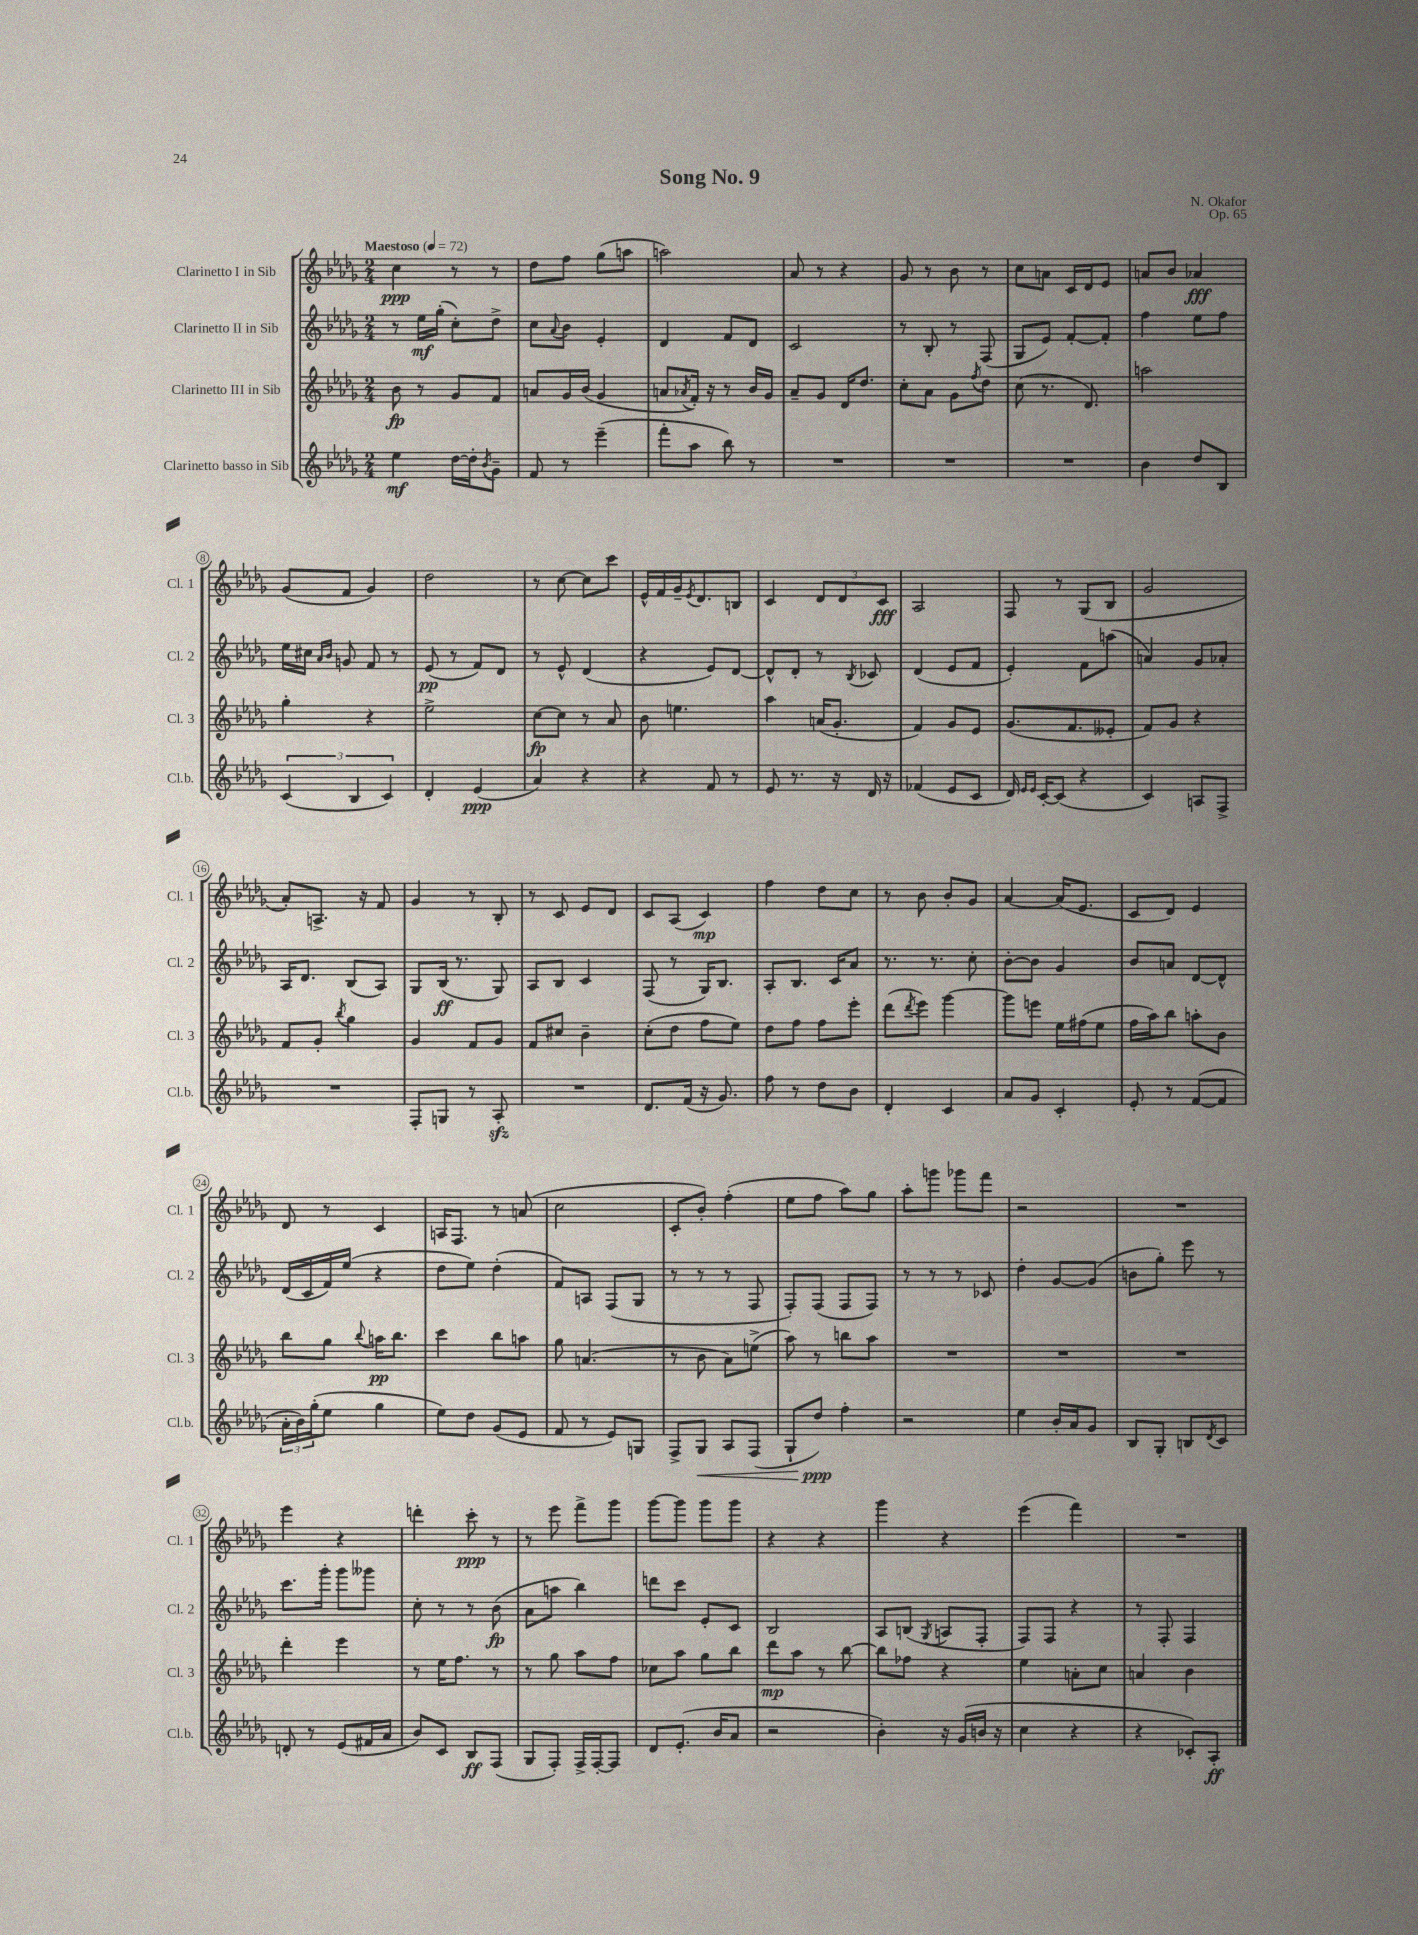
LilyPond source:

\header { title = "Song No. 9" composer = "N. Okafor" opus = "Op. 65" }
<<
\new StaffGroup <<
\new Staff = "s0" \with { instrumentName = "Clarinetto I in Sib" shortInstrumentName = "Cl. 1" } {
    \clef treble \key des \major \numericTimeSignature \time 2/4 \tempo "Maestoso" 4 = 72
    c''4\ppp r8 r8 |
    des''8 f''8 ges''8( a''8 |
    a''2) |
    aes'8 r8 r4 |
    ges'8 r8 bes'8 r8 |
    c''8 a'8 c'16 des'16 ees'8 |
    a'8 bes'8 aes'4\fff |
    ges'8( f'8 ges'4) |
    des''2 |
    r8 c''8~ c''8 c'''8 |
    ees'16-^ f'16 ges'16-- \acciaccatura { ees'8 } des'8. b8 |
    c'4 \tuplet 3/2 { des'8 des'8 c'8\fff } |
    aes2 |
    f8 r8 ges8( bes8 |
    ges'2 |
    aes'8-.) a8.-> r16 f'8 |
    ges'4 r8 bes8-. |
    r8 c'8 ees'8 des'8 |
    c'8 aes8( c'4\mp) |
    f''4 des''8 c''8 |
    r8 bes'8 bes'8-. ges'8 |
    aes'4~ aes'16( ees'8. |
    c'8 des'8) ees'4 |
    des'8 r8 c'4 |
    a16 f8. r8 a'8( |
    c''2 |
    c'8-. bes'8-.) f''4-.( |
    ees''8 f''8 aes''8) ges''8 |
    aes''8-. g'''8 ges'''8 f'''8 |
    r2 |
    R2 |
    ees'''4 r4 |
    d'''4-. c'''8-.\ppp r8 |
    r8 ees'''8 f'''8-> ges'''8 |
    ges'''8~ ges'''8 ges'''8 ges'''8 |
    r4 r4 |
    ges'''4 r4 |
    ees'''4( f'''4) |
    R2 \bar "|." |
}
\new Staff = "s1" \with { instrumentName = "Clarinetto II in Sib" shortInstrumentName = "Cl. 2" } {
    \clef treble \key des \major \numericTimeSignature \time 2/4
    r8 ees''16\mf ges''16-.( c''8-.) des''8-> |
    c''8 \appoggiatura { aes'8 } bes'8 ees'4-. |
    des'4 f'8 des'8 |
    c'2 |
    r8 bes8-. r8 f8( |
    ges8 ees'8) f'8~-. f'8-. |
    f''4 ees''8 f''8 |
    ees''16 cis''16 \grace { aes'16 bes'16 } g'8 f'8 r8 |
    ees'8\pp( r8 f'8) des'8 |
    r8 ees'8-^ des'4( |
    r4 ees'8) des'8~ |
    des'8-^ des'8-. r8 \acciaccatura { bes8 } ces'8 |
    des'4( ees'8 f'8 |
    ees'4-.) f'8 a''8( |
    a'4) ges'8 aes'8-. |
    aes16 des'8. bes8( aes8) |
    ges8 bes16\ff( r8. ges8) |
    aes8 bes8 c'4 |
    f8( r8 ges16) bes8. |
    aes8-. bes8. c'16 aes'8 |
    r8. r8. c''8-. |
    bes'8~-. bes'8 ges'4 |
    bes'8 a'8 des'8~ des'8-^ |
    des'16( c'16 f'16) ees''16( r4 |
    des''8 ees''8) des''4-.( |
    f'8) a8 f8( ges8 |
    r8 r8 r8 f8 |
    f8-.) f8( f8 f8) |
    r8 r8 r8 ces'8 |
    des''4-. ges'8~ ges'8( |
    b'8 ges''8-.) ees'''8 r8 |
    c'''8. ges'''16-. ges'''8 geses'''8 |
    c''8-. r8 r8 bes'8\fp( |
    aes'8 a''8 bes''4) |
    d'''8 c'''8 ees'8-. c'8 |
    bes2 |
    aes8 b8( \acciaccatura { ges8 } a8 f8-. |
    f8) f8 r4 |
    r8 f8-. f4 \bar "|." |
}
\new Staff = "s2" \with { instrumentName = "Clarinetto III in Sib" shortInstrumentName = "Cl. 3" } {
    \clef treble \key des \major \numericTimeSignature \time 2/4
    bes'8\fp r8 ges'8 f'8 |
    a'8 ges'16 bes'16( ges'4 |
    a'8 \acciaccatura { aes'8 } f'16-.) r16 r8 bes'16 ges'16 |
    aes'8-- ges'8 des'16 des''8. |
    c''8-. aes'8 ges'8 \acciaccatura { f''8 } des''8 |
    c''8( r8. des'8.) |
    a''2 |
    ges''4-. r4 |
    ees''2-> |
    c''8~\fp c''8 r8 aes'8 |
    bes'8 e''4. |
    aes''4 a'16( ges'8.-. |
    f'4) ges'8 ees'8 |
    ges'8.( f'8. eeses'8-. |
    f'8) ges'8 r4 |
    f'8 ges'8-. \acciaccatura { bes''8 } ges''4 |
    ges'4 f'8 ges'8 |
    f'8 cis''8 bes'4-- |
    c''8-.( des''8 f''8 ees''8) |
    des''8 f''8 f''8 ees'''8-. |
    des'''8( \acciaccatura { des'''8 } ees'''8) ges'''4~ |
    ges'''8 e'''8 ees''16 fis''16( ees''8 |
    f''16 aes''16) bes''8 a''8-. bes'8 |
    bes''8 ges''8 \appoggiatura { bes''8 } a''16\pp bes''8. |
    c'''4 bes''8 a''8 |
    ges''8 a'4.( |
    r8 bes'8 aes'8) e''8->( |
    aes''8) r8 b''8 aes''8 |
    R2 |
    R2 |
    R2 |
    des'''4-. ees'''4 |
    r8 ees''16 f''8. r8 |
    r8 ges''8 aes''8 f''8 |
    ces''8 aes''8 ges''8 bes''8 |
    des'''8\mp aes''8 r8 bes''8~ |
    bes''8 fes''8 r4 |
    ees''4 a'8-. c''8 |
    a'4 bes'4 \bar "|." |
}
\new Staff = "s3" \with { instrumentName = "Clarinetto basso in Sib" shortInstrumentName = "Cl.b." } {
    \clef treble \key des \major \numericTimeSignature \time 2/4
    ees''4\mf des''16~ des''16-. \acciaccatura { bes'8 } ges'8-- |
    f'8 r8 ees'''4--( |
    f'''8-. aes''8 bes''8) r8 |
    R2 |
    R2 |
    R2 |
    bes'4 des''8 bes8 |
    \tuplet 3/2 { c'4( bes4 c'4) } |
    des'4-. ees'4\ppp( |
    aes'4) r4 |
    r4 f'8 r8 |
    ees'8 r8. r16 des'16 r16 |
    fes'4( ees'8 c'8 |
    des'16) \grace { ees'16 ees'16 } c'16~-. c'8( r4 |
    c'4) a8 f8-> |
    R2 |
    f8-. g8 r8 aes8-.\sfz |
    R2 |
    des'8. f'16( r16 ges'8.) |
    f''8 r8 des''8 bes'8 |
    des'4-. c'4 |
    aes'8 ges'8 c'4-. |
    ees'8-. r8 f'8~( f'8 |
    \tuplet 3/2 { aes'16-. bes'16) ges''16-.( } ees''8 ges''4 |
    ees''8) des''8 ges'8( ees'8 |
    f'8 r8 ees'8) g8 |
    f8-> ges8\< aes8 f8( |
    ges8-! des''8\ppp\!) f''4-. |
    r2 |
    ees''4 bes'16-. aes'16 ges'8 |
    bes8 ges8-. b8 \acciaccatura { des'8 } c'8 |
    d'8-. r8 ees'8( fis'16 aes'16 |
    bes'8) c'8 bes8\ff f8( |
    ges8 f8-.) f16-> f16~-. f8 |
    des'8 ees'8.-.( bes'16 aes'8 |
    r2 |
    bes'4-.) r16 ges'16( b'16 r16 |
    c''4 r4 |
    r4 ces'8-.) aes8-.\ff \bar "|." |
}
>>
>>
\layout { \context { \Score \override BarNumber.stencil = #(make-stencil-circler 0.1 0.3 ly:text-interface::print) } }
